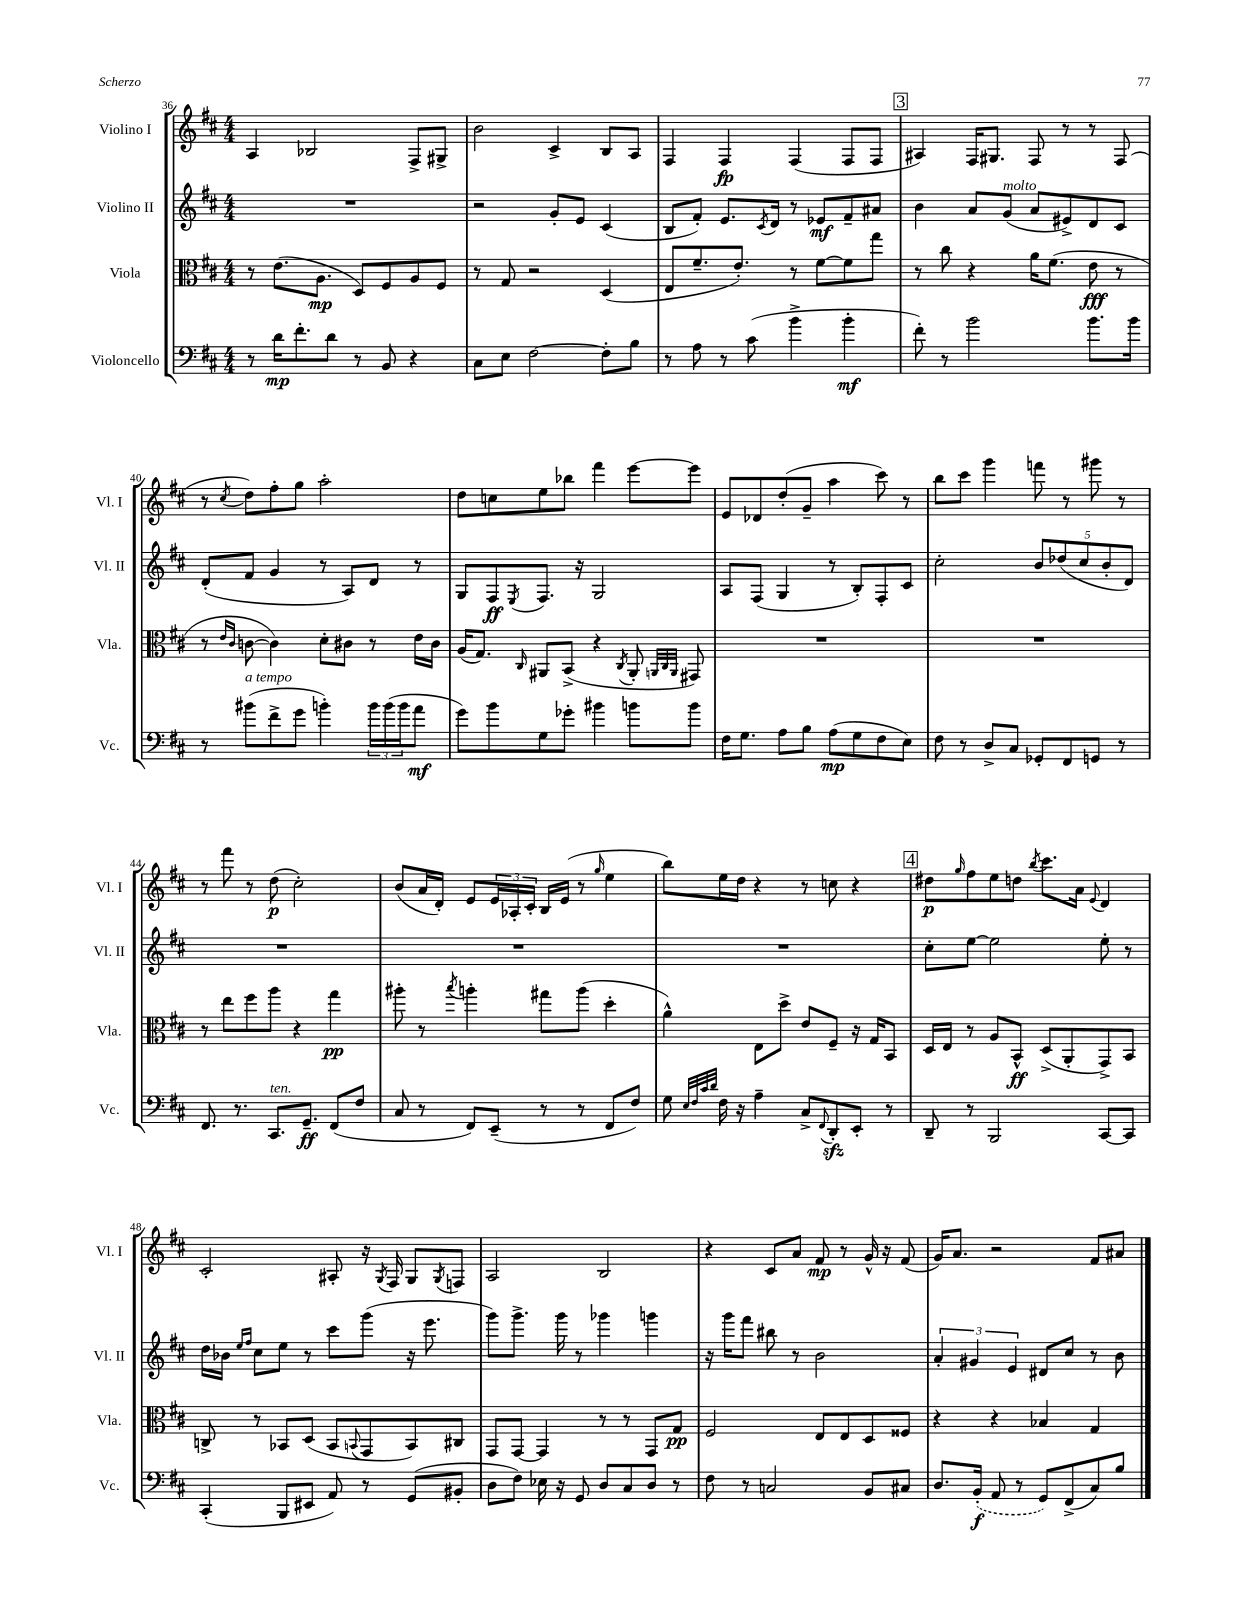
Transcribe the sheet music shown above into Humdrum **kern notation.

**kern	**kern	**kern	**kern
*staff4	*staff3	*staff2	*staff1
*clefF4	*clefC3	*clefG2	*clefG2
*k[f#c#]	*k[f#c#]	*k[f#c#]	*k[f#c#]
*M4/4	*M4/4	*M4/4	*M4/4
8r	8r	1r	4A/
16d\LK	(8.e\L	.	.
8.f#'\	.	.	.
.	.	.	2B-/
.	8.A\J	.	.
8d\J	.	.	.
8r	8D/L)	.	.
8BB/	8F#/	.	.
4r	8A/	.	8F#^/L
.	8F#/J	.	8G#^/J
=	=	=	=
8C#\L	8r	2r	2b\
8E\J	8G/	.	.
[2F#\	2r	.	.
.	.	8g'/L	4c#^/
.	.	8e/J	.
8F#'\]L	(4D/	(4c#/	8B/L
8B\J	.	.	8A/J
=	=	=	=
8r	8E/L	8B/L	4F#/
8A\	8.f#~/	8f#'/J)	.
8r	.	8.e/L	4F#/
.	8.e'/J)	.	.
(8c#\	.	.	.
.	.	8qc#/	.
.	.	16d/Jk	.
4b^\	8r	8r	(4F#/
.	[8f#\L	8e-/L	.
4b'\	8f#\]	8f#~/	8F#/L
.	8gg\J	8a#/J	8F#/J
=	=	=	=
8f#'\)	8r	4b\	4A#/)
8r	8cc#\	.	.
2b\	4r	8a/L	16F#/LK
.	.	.	8.G#/J
.	.	(8g/J	.
.	16a\LK	8a/L	8F#/
.	(8.f#\J	.	.
.	.	8e#^/)	8r
8.b\L	8e\	8d/	8r
.	8r	8c#/J	(8F#/
16b\Jk	.	.	.
=	=	=	=
8r	8r	(8d'/L	8r
.	16qqe/LL	.	.
.	16qqc#/JJ	.	8qcc#/
(8b#\L	[8c\	8f#/J	8dd\L)
8f#^\	4c\])	4g/	8ff#'\
8g\J	.	.	8gg\J
4b'\)	8d'\L	8r	2aa'\
.	8c#\J	8A/L)	.
24b\LL	8r	8d/J	.
(24b\	.	.	.
24b\J	.	.	.
8a\J	16e\LL	8r	.
.	16c#\JJ	.	.
=	=	=	=
8g\L)	(16A/LK	8G/L	8dd\L
.	8.G/J)	.	.
8b\	.	8F#/	8cc\
.	16qqC#/	8qE/	.
8G\	8AA#/L	8.F#/J	8ee\
8g-'\J	(8BB^/J	.	8bb-\J
.	.	16r	.
4b#\	4r	2G/	4fff#\
.	8qC#/	.	.
8b\L	8AA#'/	.	[8eee\L
.	32qqAA/LLL	.	.
.	32qqC#/	.	.
.	32qqAA/JJJ	.	.
8b\J	8GG#/)	.	8eee\]J
=	=	=	=
16F#\LK	1r	8A/L	8e/L
8.G\J	.	.	.
.	.	(8F#/J	8d-/
8A\L	.	4G/	(8dd'/
8B\J	.	.	8g~/J
(8A\L	.	8r	4aa\
8G\	.	8B'/L)	.
8F#\	.	8F#'/	8ccc#\)
8E\J)	.	8c#/J	8r
=	=	=	=
8F#\	1r	2cc#'\	8bb\L
8r	.	.	8ccc#\J
8D^/L	.	.	4ggg\
8C#/J	.	.	.
8GG-'/L	.	10b/L	8fff\
.	.	(10dd-/	.
8FF#/	.	.	8r
.	.	10cc#/	.
8GG/J	.	.	8ggg#\
.	.	10b'/	.
8r	.	.	8r
.	.	10d/J)	.
=	=	=	=
8.FF#/	8r	1r	8r
.	8ee\L	.	8fff#\
8.r	.	.	.
.	8ff#\	.	8r
8.CC#/L	8aa\J	.	(8dd\
.	4r	.	2cc#'\)
8.GG~/J	.	.	.
(8FF#/L	4gg\	.	.
8F#/J	.	.	.
=	=	=	=
8C#/	8aa#'\	1r	(8b/L
8r	8r	.	16a/L
.	.	.	16d'/JJ)
.	8qbb/	.	.
8FF#/L)	4aa'\	.	8e/L
(8EE~/J	.	.	24e/L
.	.	.	24A-'/
.	.	.	24c#'/JJ
8r	8gg#\L	.	16B/LL
.	.	.	(16e/JJ
8r	(8aa\J	.	8r
.	.	.	16qqgg/
8FF#/L	4dd'\	.	4ee\
8F#/J)	.	.	.
=	=	=	=
8G\	4a^^\)	1r	8bb\L)
32qqE/LLL	.	.	.
32qqF#/	.	.	.
32qqc#/	.	.	.
32qqd/JJJ	.	.	.
16F#\	.	.	16ee\L
16r	.	.	16dd\JJ
4A~\	8E\L	.	4r
.	8dd^\J	.	.
8C#^/L	8e/L	.	8r
8qqFF#/	.	.	.
8DD'/	8F#~/J	.	8cc\
8EE'/J	16r	.	4r
.	16G/LK	.	.
8r	8BB/J	.	.
=	=	=	=
8DD~/	16D/LL	8cc#'\L	8dd#\L
.	16E/JJ	.	.
.	.	.	16qqgg/
8r	8r	[8ee\J	8ff#\
2BBB/	8A/L	2ee\]	8ee\
.	8BB^^/J	.	8dd\J
.	.	.	8qbb/
.	(8D^/L	.	8.ccc#\L
.	8AA'/	.	.
.	.	.	16a\Jk
.	.	.	8qqe/
[8CC#/L	8GG^/)	8ee'\	4d/
8CC#/]J	8BB/J	8r	.
=	=	=	=
(4CC#'/	8C^/	16dd\LL	2c#'/
.	.	16b-\JJ	.
.	.	16qqee/LL	.
.	.	16qqff#/JJ	.
.	8r	8cc#\L	.
8BBB/L	8BB-/L	8ee\J	.
8EE#/J	(8D/J	8r	.
8AA/)	8BB-/L	8ccc#\L	8A#'/
.	8qqBB/	.	.
8r	8GG/	(8ggg\J	16r
.	.	.	8qG/
.	.	.	16F#/
(8GG/L	8BB/)	16r	8G/L
.	.	8.eee\	.
.	.	.	8qG/
8BB#'/J	8C#/J	.	8F/J
=	=	=	=
8D\L	8GG/L	8ggg\L)	2A/
8F#\J)	[8GG/J	8.ggg^\J	.
16E-\	4GG/]	.	.
16r	.	16ggg\	.
8GG/	.	8r	.
8D/L	8r	4ggg-\	2B/
8C#/	8r	.	.
8D/J	8GG/L	4ggg\	.
8r	8G/J	.	.
=	=	=	=
8F#\	2F#/	16r	4r
.	.	16ggg\LK	.
8r	.	8fff#\J	.
2C/	.	8bb#\	8c#/L
.	.	8r	8a/J
.	8E/L	2b\	8f#/
.	8E/	.	8r
8BB/L	8D/	.	16g^^/
.	.	.	16r
8C#/J	8F##/J	.	(8f#/
=	=	=	=
8.D/L	4r	6a'/	16g/LK)
.	.	.	8.a/J
.	.	6g#/	.
(16BB'/Jk	.	.	.
8AA/	4r	.	2r
.	.	6e/	.
8r	.	.	.
8GG/L)	4B-/	8d#/L	.
(8FF#^/	.	8cc#/J	.
8C#/)	4G/	8r	8f#/L
8B/J	.	8b\	8a#/J
==	==	==	==
*-	*-	*-	*-
